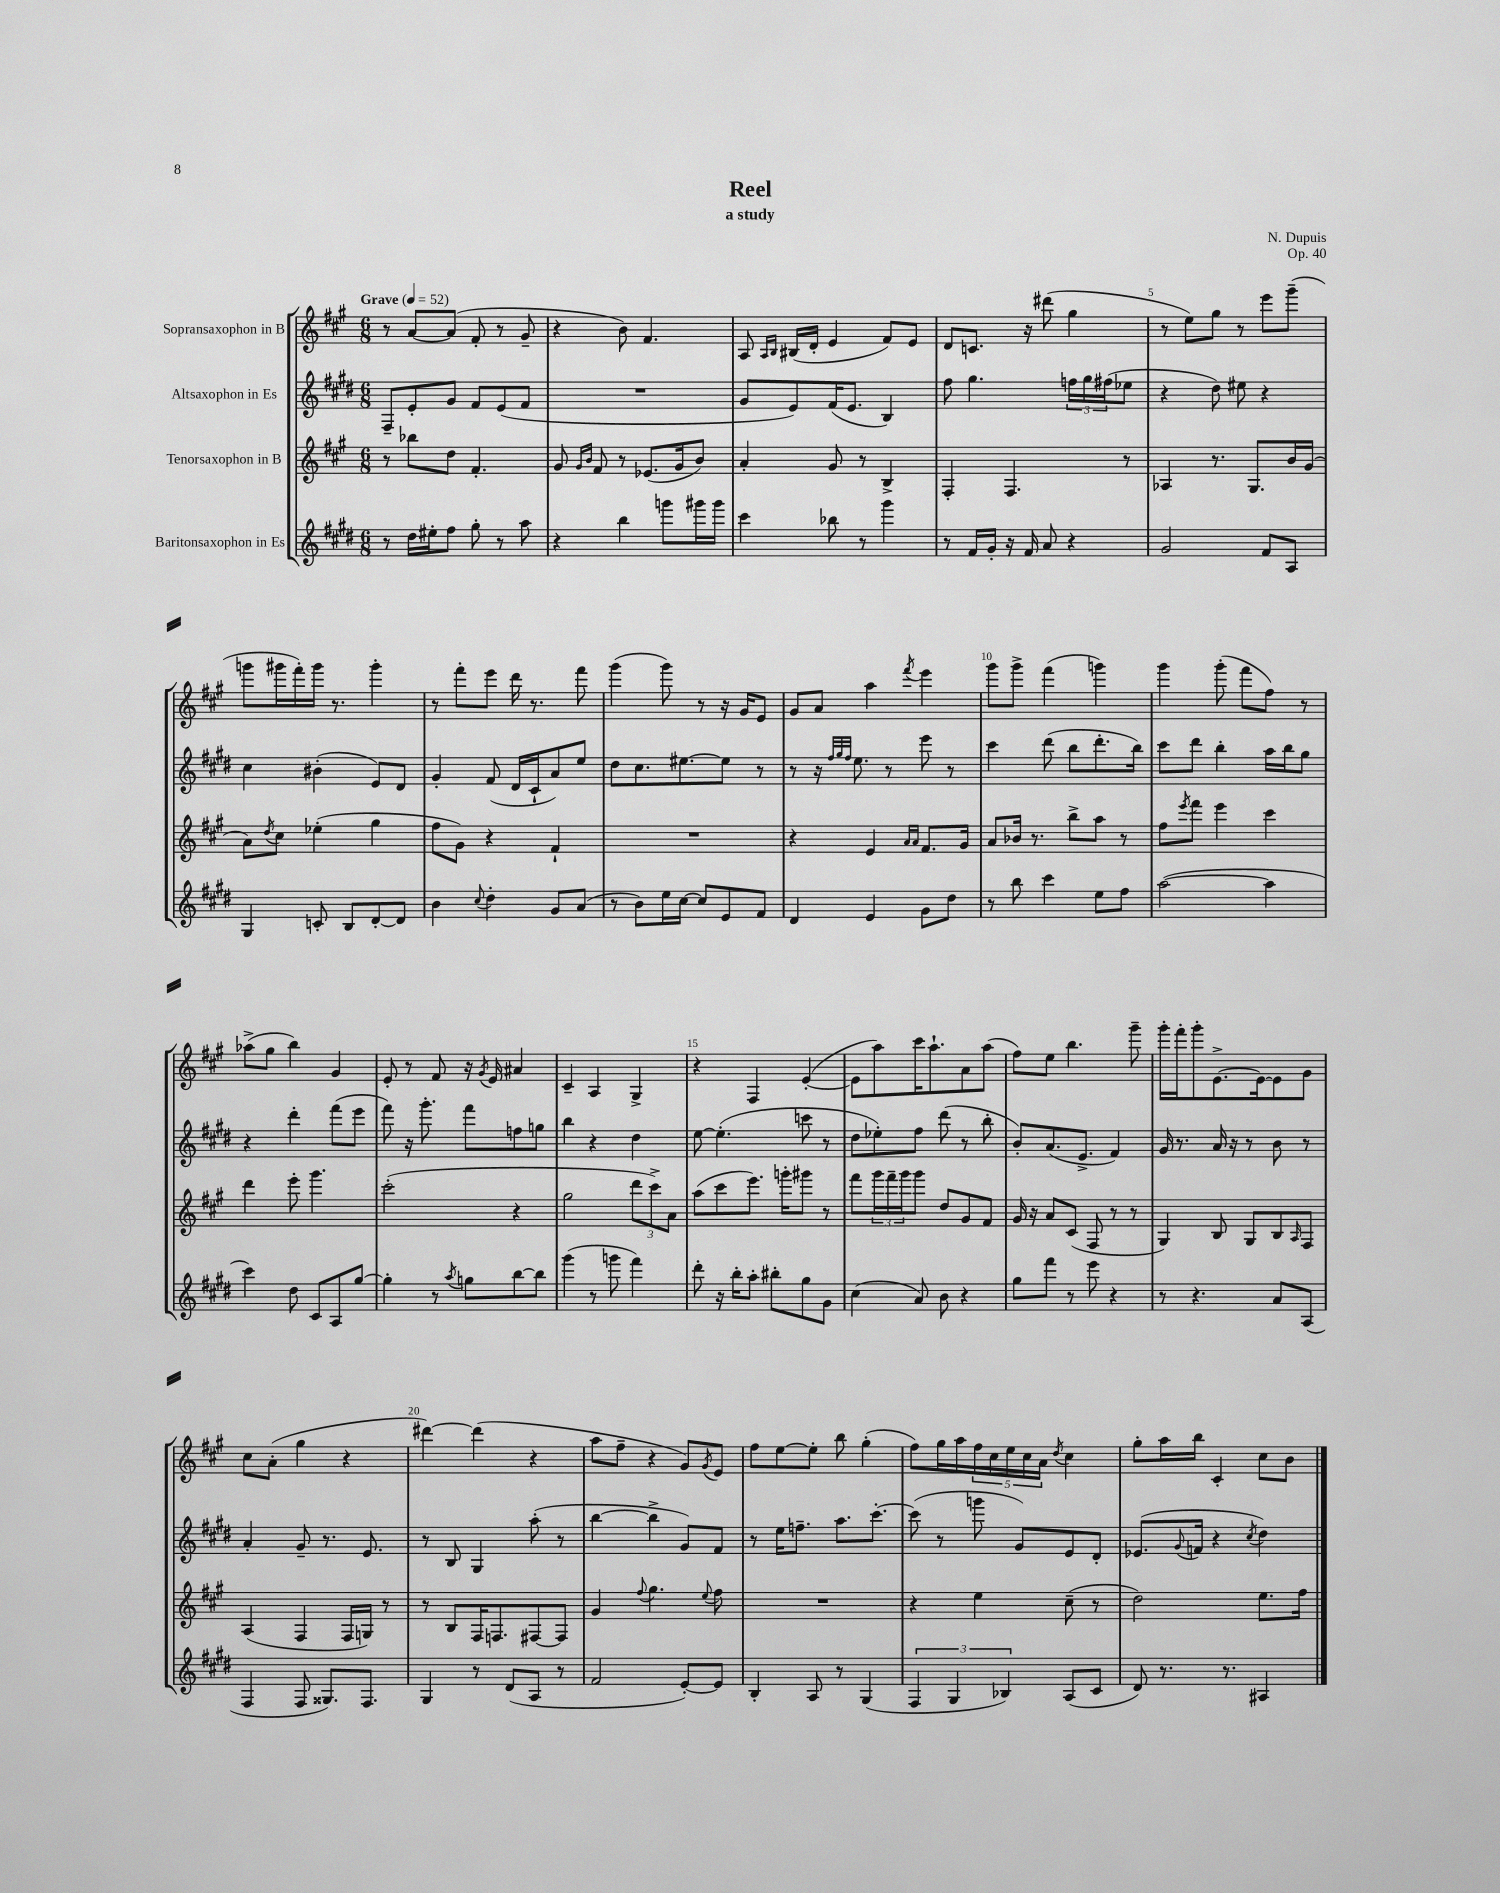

**kern	**kern	**kern	**kern
*part4	*part3	*part2	*part1
*staff4	*staff3	*staff2	*staff1
*I"Baritonsaxophon in Es	*I"Tenorsaxophon in B	*I"Altsaxophon in Es	*I"Sopransaxophon in B
*clefG2	*clefG2	*clefG2	*clefG2
*k[f#c#g#d#]	*k[f#c#g#]	*k[f#c#g#d#]	*k[f#c#g#]
*M6/8	*M6/8	*M6/8	*M6/8
*MM52	*MM52	*MM52	*MM52
=1	=1	=1	=1
!	!	!	!LO:TX:a:B:t=Grave
8r	8r	8F#~/L	8r
16dd#\LL	8bb-X\L	8e'/	[8a/L
16ee#X'\J	.	.	.
8ff#\J	8dd\J	8g#/J	(8a/J]
8gg#'\	4.f#'/	8f#/L	8f#'/
8r	.	(8e/	8r
8aa\	.	8f#/J	8g#~/
=2	=2	=2	=2
4r	8g#/	2.r	4r
.	16qqg#/LL	.	.
.	16qqb/JJ	.	.
.	8f#/	.	.
4bb\	8r	.	8b\)
.	(8.e-X/L	.	4.f#/
8gggn\L	.	.	.
.	16g#/k	.	.
16ggg#X\L	8b/J)	.	.
16ggg#\JJ	.	.	.
=3	=3	=3	=3
4ccc#\	4a'/	8g#/L	8A/
.	.	.	16qqA/LL
.	.	.	16qqB/JJ
.	.	8e/)	(16B#X/LL
.	.	.	16d'/JJ
8bb-X\	8g#/	(16f#/K	4e/
.	.	8.e/J	.
8r	8r	.	.
4ggg#\	4B^/	4B/)	8f#/L)
.	.	.	8e/J
=4	=4	=4	=4
8r	4F#'/	8ff#\	8d/L
16f#/LL	.	4.gg#\	8.cn/J
16g#'/JJ	.	.	.
16r	4.F#/	.	.
16f#/	.	.	16r
8a/	.	.	(8ddd#X\
4r	.	24ffn\LL	4gg#\
.	.	24gg#\	.
.	.	(24ff#X\J	.
.	8r	8ee-X\J	.
=5	=5	=5	=5
2g#/	4A-X/	4r	8r
.	.	.	8ee\L)
.	8.r	8dd#\)	8gg#\J
.	.	8ee#X\	8r
.	8.G#/L	.	.
8f#/L	.	4r	8eee\L
8A/J	16b/L	.	(8ggg#~\J
.	(16g#/JJ	.	.
!!LO:LB:g=z
=6	=6	=6	=6
4G#/	8a\L)	4cc#\	8gggn\L
.	8qdd/	.	.
.	8cc#\J	.	16ggg#X\L
.	.	.	16fff#'\)
8cn'/	(4ee-X'\	(4b#X'\	16ggg#\JJ
.	.	.	8.r
8B/L	.	.	.
[8d#'/	4gg#\	8e/L)	4ggg#'\
8d#/J]	.	8d#/J	.
=7	=7	=7	=7
4b\	8ff#\L	4g#'/	8r
.	8g#\J)	.	8fff#'\L
8qqcc#/	.	.	.
4dd#'\	4r	(8f#/	8eee\J
.	.	16d#/LL	16ddd\
.	.	16c#`/J	8.r
8g#/L	4f#`/	8a/)	.
(8a/J	.	8ee/J	8fff#\
=8	=8	=8	=8
8r	2.r	8dd#\L	(4ggg#\
8b\L)	.	8.cc#\	.
16ee\L	.	.	8ggg#\)
[16cc#\JJ	.	[8.ee#X\	.
8cc#/L]	.	.	8r
8e/	.	8ee#\J]	16r
.	.	.	16g#/KL
8f#/J	.	8r	8e/J
=9	=9	=9	=9
4d#/	4r	8r	8g#/L
.	.	16r	8a/J
.	.	32qqff#/LLL	.
.	.	32qqgg#/	.
.	.	32qqff#/JJJ	.
.	.	8.ee\	.
4e/	4e/	.	4aa\
.	.	8r	.
.	16qqa/LL	.	.
.	16qqa/JJ	.	8qfff#/
8g#\L	8.f#/L	8eee\	4eee\
8dd#\J	.	8r	.
.	16g#/Jk	.	.
=10	=10	=10	=10
8r	8a/L	4ccc#\	8ggg#\L
8bb\	16b-X/Jk	.	8ggg#^\J
.	8.r	.	.
4ccc#\	.	(8ddd#\	(4fff#\
.	8bb^\L	8bb\L	.
8ee\L	8aa\J	8.ddd#'\	4gggn\)
8ff#\J	8r	.	.
.	.	16bb\Jk)	.
=11	=11	=11	=11
([2aa\	8ff#\L	8ccc#\L	4ggg#\
.	8qeee/	.	.
.	8fff#\J	8ddd#\J	.
.	4eee\	4bb'\	(8ggg#'\
.	.	.	8fff#\L
4aa\]	4ccc#\	16aa\LL	8ff#\J)
.	.	16bb\J	.
.	.	8gg#\J	8r
!!LO:LB:g=z
=12	=12	=12	=12
4ccc#\)	4ddd\	4r	(8aa-X^\L
.	.	.	8gg#\J
8dd#\	8eee'\	4ddd#'\	4bb\)
8c#/L	4.ggg#\	.	.
8A/	.	(8fff#\L	4g#/
[8gg#/J	.	8eee\J	.
=13	=13	=13	=13
4gg#'\]	(2ccc#'\	8fff#\)	8e'/
.	.	16r	8r
.	.	8.ggg#'\	.
8r	.	.	8f#/
8qaa/	.	.	.
8ggn\L	.	8fff#\L	16r
.	.	.	8qg#/
.	.	.	16e/
[8bb\	4r	8ffn\	4a#X/
8bb\J]	.	8ggn\J	.
=14	=14	=14	=14
(4ggg#\	2gg#\	4bb\	4c#~/
8r	.	4r	4A/
8gggn\	.	.	.
4fff#\)	12ddd\L	4dd#\	4G#^/
.	12ccc#^\)	.	.
.	12a\J	.	.
=15	=15	=15	=15
8ddd#'\	(8aa\L	[8ee\	4r
16r	8ccc#\	(4.ee'\]	.
16bb'\KL	.	.	.
8aa'\J	8.eee\J)	.	4F#/
8bb#X'\L	.	.	.
.	16gggn'\KL	.	.
8gg#\	8ggg#X\J	8cccn\	([4e'/
8g#\J	8r	8r	.
=16	=16	=16	=16
(4cc#\	8fff#\L	8dd#\L	8e\L]
.	24ggg#\L	8ee-X'\)	8aa\)
.	24fff#~\	.	.
.	24ggg#\J	.	.
8a/)	8ggg#\J	8ff#\J	16ccc#\K
.	.	.	8.aa`\
8b\	8dd/L	(8ddd#\	.
4r	8g#/	8r	8a\
.	8f#/J	8bb'\	(8aa\J
=17	=17	=17	=17
8gg#\L	16g#/	8b'/L)	8ff#\L)
.	16r	.	.
8fff#\J	8a/L	(8.a/	8ee\J
8r	(8c#/J	.	4.bb\
.	.	8.e^/J	.
8eee\	8F#/	.	.
4r	8r	4f#/)	.
.	8r	.	8ggg#~\
=18	=18	=18	=18
8r	4G#/)	16g#/	16ggg#'\LL
.	.	8.r	16fff#'\J
4.r	.	.	8ggg#'\
.	8B/	16a/	[8.e^\
.	.	16r	.
.	8G#/L	8r	.
.	.	.	16e\k_
8a/L	8B/	8b\	8e\]
.	16qqA/	.	.
(8A/J	8F#/J	8r	8g#\J
!!LO:LB:g=z
=19	=19	=19	=19
4F#/	(4A/	4a'/	8cc#\L
.	.	.	(8a'\J
8F#/	4F#/	8g#~/	4gg#\
8.G##X/L)	.	8.r	.
.	16F#/LL	.	4r
8.F#/J	16Gn/JJ)	8.e/	.
.	8r	.	.
=20	=20	=20	=20
4G#/	8r	8r	[4ddd#X\)
.	8B/L	8B/	.
8r	16F#/K	4G#/	(4ddd#\]
.	8.Fn/	.	.
(8d#/L	.	.	.
8A/J	[8F#X/	(8aa'\	4r
8r	8F#/J]	8r	.
=21	=21	=21	=21
2f#/	4g#/	[4bb\	8aa\L
.	.	.	8ff#~\J
.	8qqff#/	.	.
.	4.gg#\	4bb^\]	4r
[8e'/L)	.	8g#/L)	8g#/L)
.	8qqee/	.	8qg#/
8e/J]	8ff#\	8f#/J	8e/J
=22	=22	=22	=22
4B'/	2.r	8r	8ff#\L
.	.	16ee\KL	[8ee\
.	.	8.ffn~\J	.
8A/	.	.	8ee'\J]
8r	.	8.aa\L	8bb\
(4G#/	.	.	(4gg#'\
.	.	[8.ccc#'\J	.
=23	=23	=23	=23
6F#/	4r	(8ccc#\]	8ff#\L)
.	.	8r	16gg#\L
6G#/	.	.	.
.	.	.	16aa\
.	4ee\	8gggn\	20ff#\
.	.	.	20cc#\
6B-X/)	.	.	.
.	.	.	20ee\
.	.	8g#/L)	.
.	.	.	20cc#\
.	.	.	20a\JJ
.	.	.	8qdd/
(8A/L	(8cc#~\	8e/	4cc#\
8c#/J	8r	8d#'/J	.
=24	=24	=24	=24
8d#/)	2dd\)	(8.e-X/L	8gg#'\L
8.r	.	.	16aa\L
.	.	8qqg#/	.
.	.	16fn/Jk	16bb\JJ
.	.	4r	4c#'/
8.r	.	.	.
.	.	8qcc#/	.
4A#X/	8.ee\L	4dd#\)	8cc#\L
.	.	.	8b\J
.	16ff#\Jk	.	.
==	==	==	==
*-	*-	*-	*-
